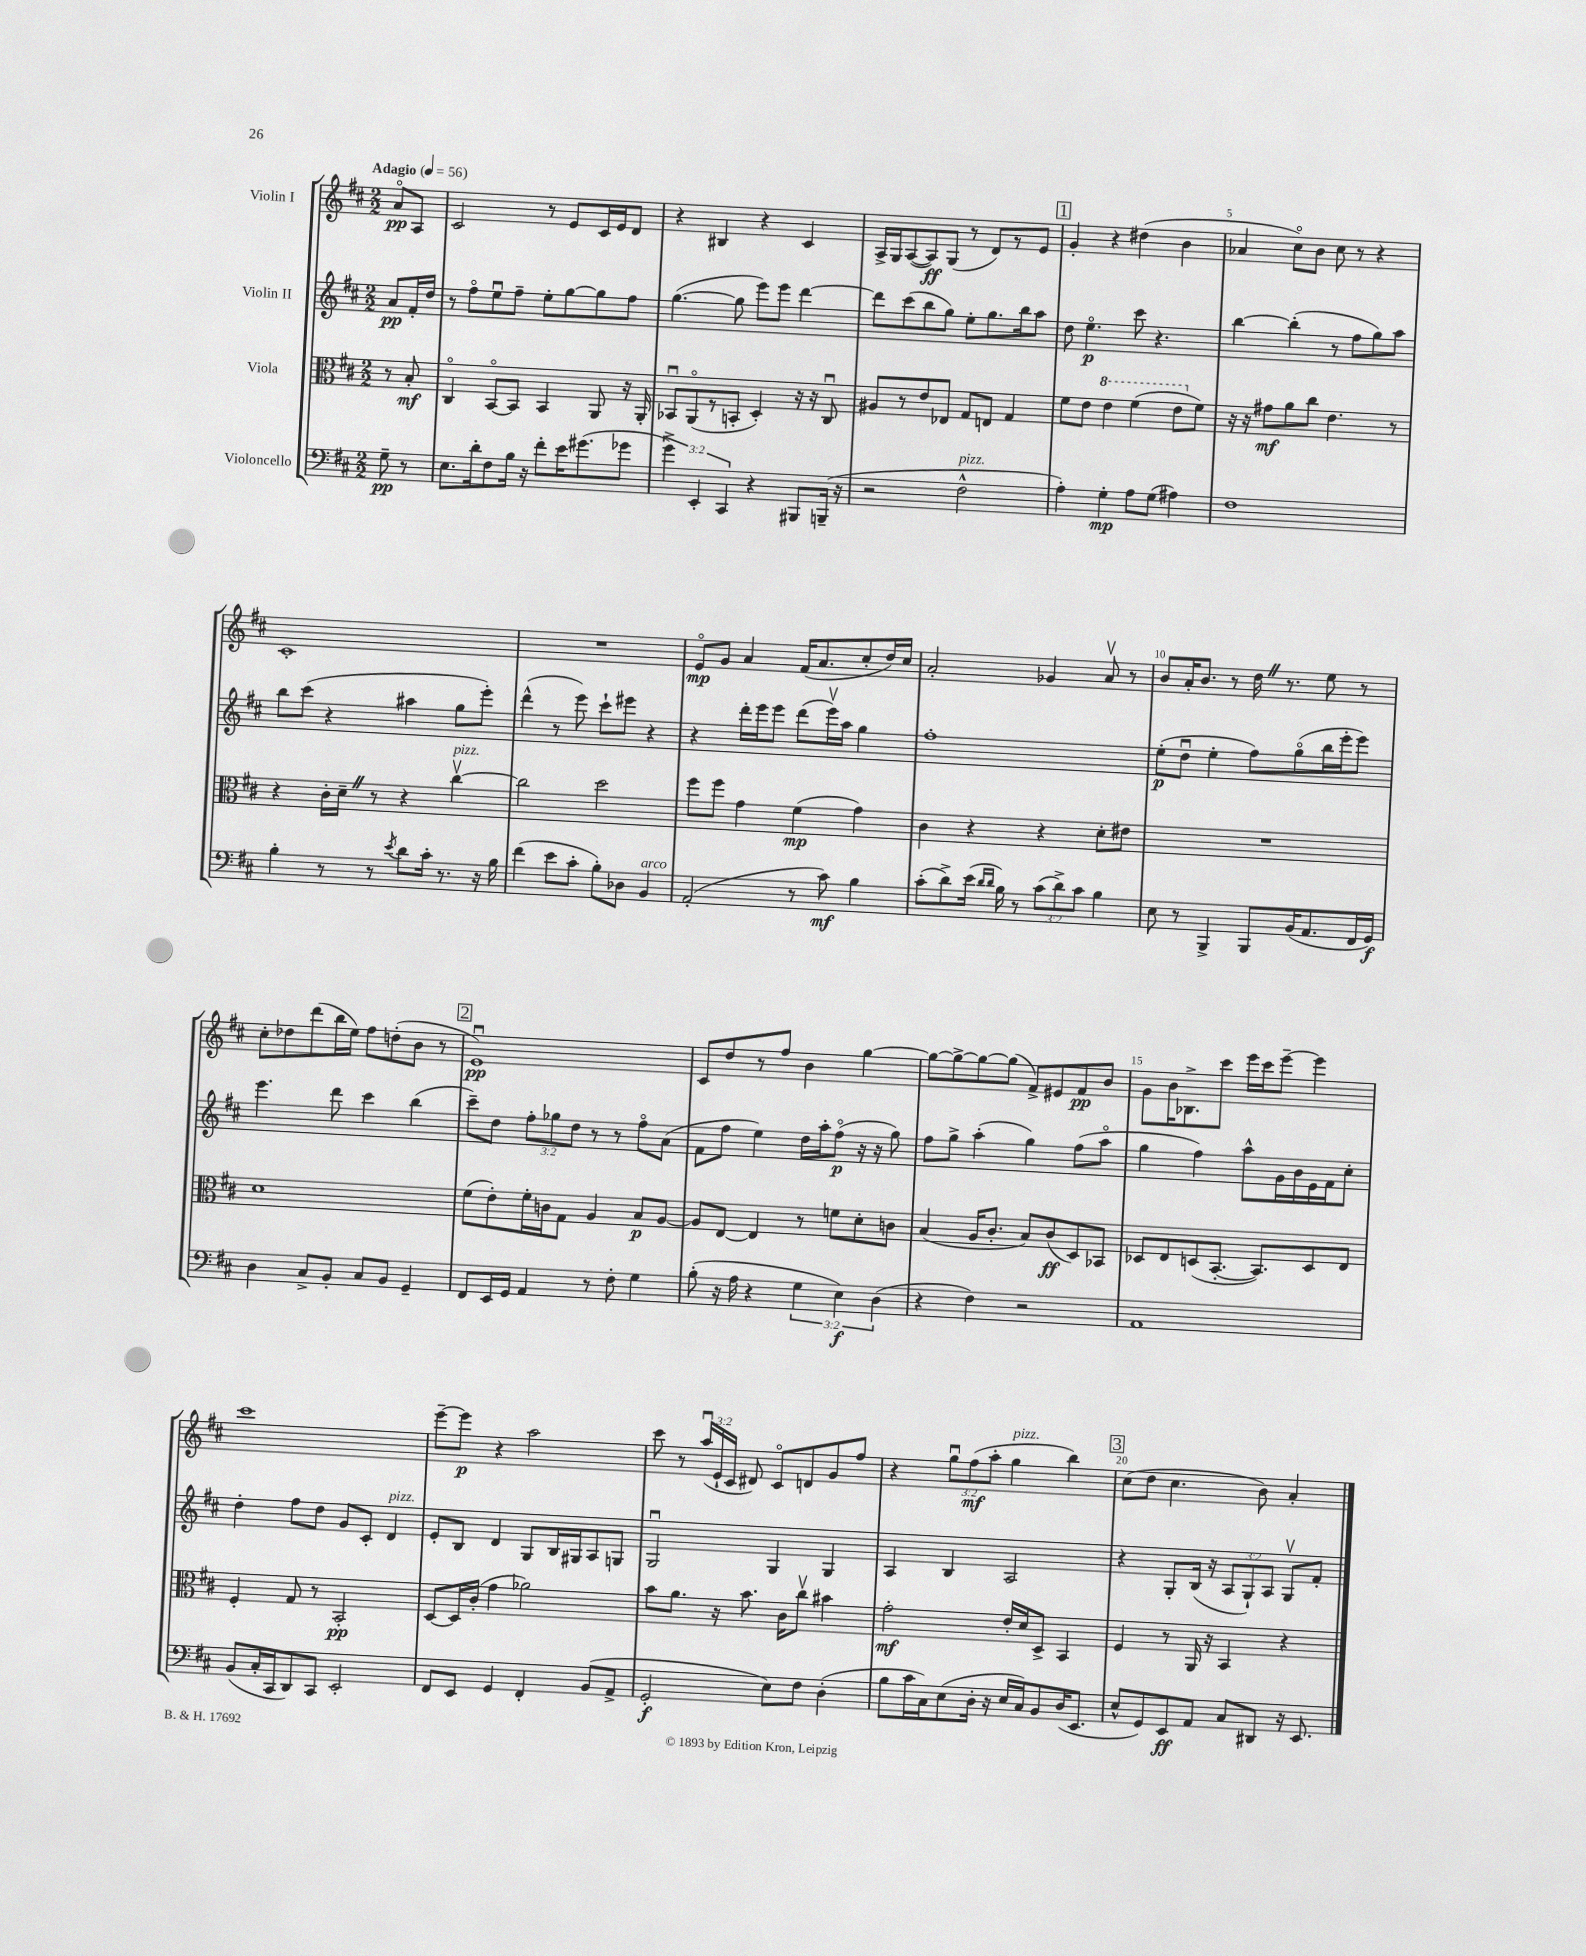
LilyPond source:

<<
\new StaffGroup <<
\new Staff = "s0" \with { instrumentName = "Violin I" } {
    \clef treble \key d \major \numericTimeSignature \time 2/2 \override Staff.TupletNumber.text = #tuplet-number::calc-fraction-text \partial 4 \tempo "Adagio" 4 = 56
    \autoBeamOff a'8[\flageolet\pp a8] |
    cis'2 r8 e'8[ cis'16 e'16 d'8] |
    r4 bis4 r4 cis'4 |
    a16[-> g16 a8~( a8\ff) g8]( r8 d'8[) r8 e'8] |
    \mark \markup { \box "1" } g'4-. r4 dis''4( b'4 |
    aes'4 cis''8[\flageolet) b'8] cis''8 r8 r4 |
    cis'1-. |
    R1 |
    e'8[\flageolet\mp g'8] a'4 fis'16[( a'8. cis''8-. d''16) cis''16] |
    a'2-. ges'4 a'8\upbow r8 |
    b'8[ a'16-. b'8.] r8 d''16 \once \override BreathingSign.text = \markup { \musicglyph "scripts.caesura.straight" } \breathe r8. e''8 r8 |
    cis''8[-. des''8 d'''8( b''16 e''16]) fis''8[ d''8-.( b'8] r8 |
    \mark \markup { \box "2" } e'1\downbow\pp) |
    cis'8[ d''8 r8 fis''8] b'4 g''4~ |
    g''8[~ g''8~-> g''8~ g''8]( fis'8[->) eis'8 fis'8\pp b'8] |
    g'8[ b'16 bes8.-> cis'''8] e'''16[ cis'''16 e'''8]~-- e'''4 |
    cis'''1 |
    e'''8[~-- e'''8]\p r4 a''2 |
    cis'''8 r8 \tuplet 3/2 { a''16[\downbow( e'16-! cis'16] } dis'8) cis'8[\flageolet d'8 g'8 fis''8] |
    r4 \tuplet 3/2 { g''8[\downbow fis''8\mf( a''8]-. } g''4^\markup { \italic "pizz." } b''4) |
    \mark \markup { \box "3" } cis''8[( d''8] cis''4. b'8) a'4-. \bar "|." |
}
\new Staff = "s1" \with { instrumentName = "Violin II" } {
    \clef treble \key d \major \numericTimeSignature \time 2/2 \override Staff.TupletNumber.text = #tuplet-number::calc-fraction-text \partial 4
    \autoBeamOff a'8[\pp fis'16-. d''16] |
    r8 fis''8[\flageolet e''8\downbow fis''8]-- e''8[-. g''8~ g''8 fis''8] |
    g''4.~( g''8 e'''8[) e'''8] d'''4~ |
    d'''8[ cis'''8( b''8 g''8]) e''8[-. g''8. b''16 a''8] |
    \mark \markup { \box "1" } d''8 e''4.\flageolet\p cis'''8 r4. |
    b''4~ b''4-.( r8 fis''8[ g''8) a''8] |
    b''8[ cis'''8]( r4 ais''4 g''8[ e'''8]-.) |
    d'''4-^( r8 e'''8) cis'''8[-! eis'''8] r4 |
    r4 d'''16[-. e'''16 e'''8] d'''8[( e'''16\upbow) a''16] g''4 |
    fis''1-. |
    e''8[-.\p( d''8]\downbow e''4-. fis''8[) g''8\flageolet( b''16 e'''16-. e'''8]) |
    e'''4. d'''8 cis'''4 b''4( |
    \mark \markup { \box "2" } cis'''8[--) d''8] \tuplet 3/2 { fis''8[-. ges''8 d''8] } r8 r8 fis''8[\flageolet a'8]( |
    fis'8[ fis''8] e''4) d''16[ a''16-. fis''8]\flageolet\p( r16 r16 g''8) |
    fis''8[ g''8]-> a''4-.( g''4) fis''8[( a''8]\flageolet |
    g''4 fis''4) a''8[-^ g'16 b'16 e'16 fis'16 cis''8]-. |
    d''4-. fis''8[ d''8] g'8[ cis'8]-. d'4^\markup { \italic "pizz." } |
    e'8[-. b8] d'4 g8[ b16 gis16 a8 g8] |
    g2\downbow g4 g4 |
    a4 b4 a2 |
    \mark \markup { \box "3" } r4 g8[-. b16]( r16 \tuplet 3/2 { a8[ g8-!) a8] } g8[\upbow fis'8]-. \bar "|." |
}
\new Staff = "s2" \with { instrumentName = "Viola" } {
    \clef alto \key d \major \numericTimeSignature \time 2/2 \partial 4
    \autoBeamOff r8 b8-.\mf |
    cis4\flageolet b,8[~\flageolet b,8] b,4 a,8 r16 a,16-. |
    bes,8[\downbow a,8\flageolet( r8 b,8]-. d4-.) r16 r16 cis8\downbow |
    ais8[ r8 e'8 ees8] g8[ e8] g4 |
    \mark \markup { \box "1" } fis'8[ e'8] \ottava #1 e''4 fis''4( e''8[ \ottava #0 fis'8]) |
    r16 r16 gis'8[\mf a'8 cis''8] e'4. r8 |
    r4 cis'16[-. d'16]-- \once \override BreathingSign.text = \markup { \musicglyph "scripts.caesura.straight" } \breathe r8 r4 cis''4~\upbow^\markup { \italic "pizz." } |
    cis''2 d''2 |
    fis''8[ fis''8] g'4 fis'4\mp( g'4) |
    cis'4 r4 r4 d'8[-. eis'8] |
    R1 |
    d'1 |
    \mark \markup { \box "2" } fis'8[( e'8-.) fis'16-. c'16 g8] a4 b8[\p a8]~ |
    a8[ e8]~ e4 r8 f'8[ d'8-. c'8] |
    b4( a16[ cis'8.]-. b8[) cis'8\ff( d8) bes,8] |
    des8[ e8 d8( b,8.]~-. b,8.[) d8 e8] |
    fis4-. g8 r8 b,2-.\pp |
    d8[~ d16 cis'16]-.( g'4 aes'2) |
    b'8[ a'8.] r16 b'8. cis'16[ cis''8]\upbow bis'4 |
    g'2-.\mf e'16[-. d'16 d8]-> b,4 |
    \mark \markup { \box "3" } fis4 r8 a,16 r16 b,4 r4 \bar "|." |
}
\new Staff = "s3" \with { instrumentName = "Violoncello" } {
    \clef bass \key d \major \numericTimeSignature \time 2/2 \override Staff.TupletNumber.text = #tuplet-number::calc-fraction-text \partial 4
    \autoBeamOff g8--\pp r8 |
    e8.[ d'16-. fis8 b16] r16 fis'8[-. e'16 gis'8.( ges'8] |
    \tuplet 3/2 { g'4->) e,4-. cis,4 } r4 bis,,8[ b,,16]--( r16 |
    r2 fis2-^^\markup { \italic "pizz." } |
    \mark \markup { \box "1" } a4-.) g4-.\mp a8[ g8]( ais4) |
    fis1 |
    b4-. r8 r8 \acciaccatura { e'8 } d'8[ cis'16]-. r8. r16 b16 |
    fis'4( e'8[ cis'8]-. b8[-.) des8] b,4^\markup { \italic "arco" } |
    a,2-.( r8 cis'8\mf) b4 |
    cis'8[-.( d'8->) e'16]( \grace { d'16[ d'16] } b16) r8 \tuplet 3/2 { cis'8[( d'8->) cis'8] } b4 |
    e8 r8 b,,4-> b,,8[ b,16( a,8. fis,16 g,16]\f) |
    d4 cis8[-> b,8]-. cis8[ b,8] g,4-- |
    \mark \markup { \box "2" } fis,8[ e,16 g,16] a,4 r8 fis8-. g4 |
    b8-.( r16 a16 r4 \tuplet 3/2 { g4 e4\f) d4( } |
    r4 fis4) r2 |
    a,1 |
    b,8[( cis16-. cis,16 d,8) cis,8] e,2-. |
    fis,8[ e,8] g,4 fis,4-. b,8[( a,8]-> |
    g,2-.\f e8[) fis8] d4-.( |
    b8[ cis'16 cis16) e8( d16]-. r16 e16[ cis16) b,8 d16( e,8.] |
    \mark \markup { \box "3" } e8[-^ g,8) e,8\ff a,8] cis8[ dis,8] r16 e,8. \bar "|." |
}
>>
>>
\layout { \context { \Score \override BarNumber.break-visibility = ##(#f #t #t) barNumberVisibility = #(every-nth-bar-number-visible 5) } }
